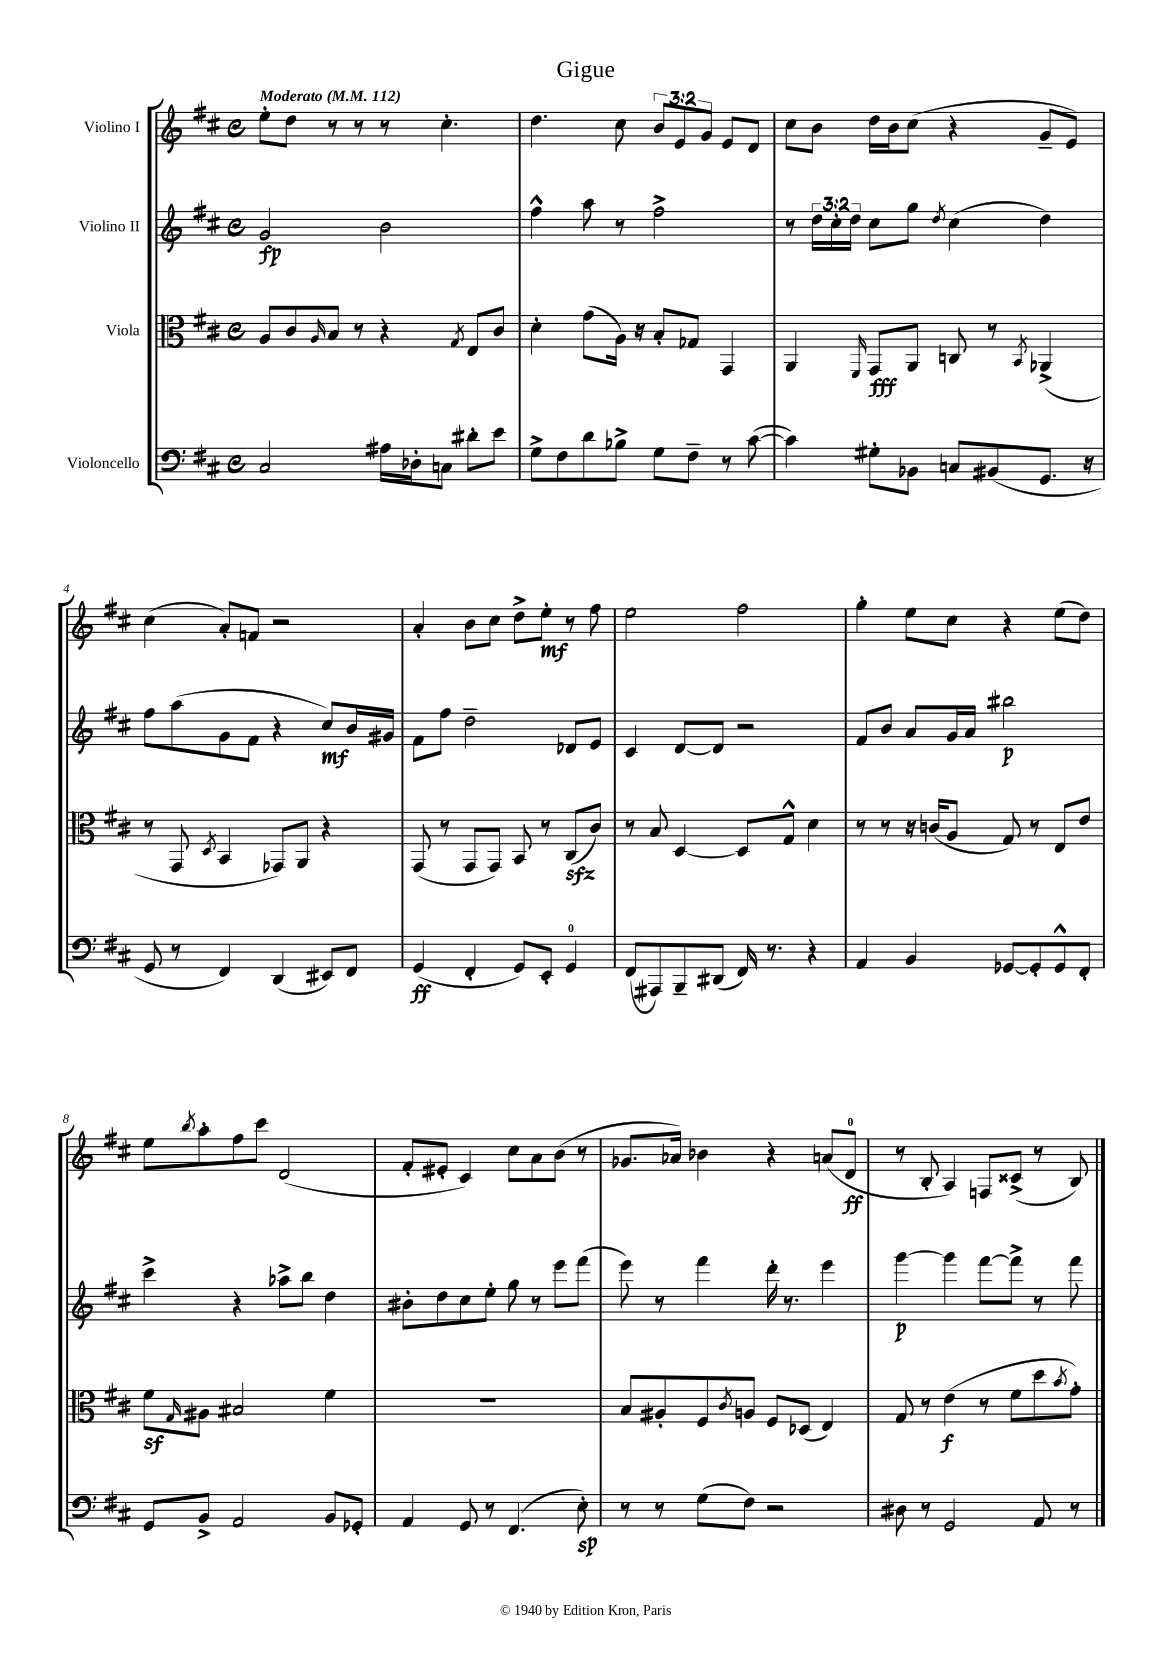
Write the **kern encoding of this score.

**kern	**dynam	**kern	**dynam	**kern	**dynam	**kern	**dynam
*part4	*part4	*part3	*part3	*part2	*part2	*part1	*part1
*staff4	*staff4	*staff3	*staff3	*staff2	*staff2	*staff1	*staff1
*I"Violoncello	*	*I"Viola	*	*I"Violino II	*	*I"Violino I	*
*clefF4	*	*clefC3	*	*clefG2	*	*clefG2	*
*k[f#c#]	*	*k[f#c#]	*	*k[f#c#]	*	*k[f#c#]	*
*M4/4	*	*M4/4	*	*M4/4	*	*M4/4	*
*met(c)	*	*met(c)	*	*met(c)	*	*met(c)	*
*MM112	*	*MM112	*	*MM112	*	*MM112	*
=1	=1	=1	=1	=1	=1	=1	=1
!	!	!	!	!	!	!LO:TX:a:B:t=Moderato	!
2C#/	.	8A/L	.	2g/	fp	8ee'\L	.
.	.	8c#/	.	.	.	8dd\J	.
.	.	16qqA/	.	.	.	.	.
.	.	8B/J	.	.	.	8r	.
.	.	8r	.	.	.	8r	.
16A#X\LL	.	4r	.	2b\	.	8r	.
16D-X'\J	.	.	.	.	.	.	.
8Cn\J	.	.	.	.	.	4.cc#'\	.
.	.	8qG/	.	.	.	.	.
8d#X'\L	.	8E/L	.	.	.	.	.
8e\J	.	8c#/J	.	.	.	.	.
=2	=2	=2	=2	=2	=2	=2	=2
8G^\L	.	4d'\	.	4ff#^^\	.	4.dd\	.
8F#\	.	.	.	.	.	.	.
8d\	.	(8g\L	.	8aa\	.	.	.
8B-X^\J	.	16A\Jk)	.	8r	.	8cc#\	.
.	.	16r	.	.	.	.	.
8G\L	.	8B'/L	.	2ff#^\	.	12b/L	.
.	.	.	.	.	.	12e/	.
8F#~\J	.	8G-X/J	.	.	.	.	.
.	.	.	.	.	.	12g/J	.
8r	.	4GG/	.	.	.	8e/L	.
([8c#\	.	.	.	.	.	8d/J	.
=3	=3	=3	=3	=3	=3	=3	=3
4c#\])	.	4AA/	.	8r	.	8cc#\L	.
.	.	.	.	24dd\LL	.	8b\J	.
.	.	.	.	24cc#'\	.	.	.
.	.	.	.	24dd\JJ	.	.	.
.	.	16qqFF#/	.	.	.	.	.
8G#X'\L	.	8GG/L	fff	8cc#\L	.	16dd\LL	.
.	.	.	.	.	.	16b\J	.
8BB-X\J	.	8AA/J	.	8gg\J	.	(8cc#\J	.
.	.	.	.	8qdd/	.	.	.
8Cn/L	.	8Cn/	.	(4cc#\	.	4r	.
(8BB#X/	.	8r	.	.	.	.	.
.	.	8qBB/	.	.	.	.	.
8.GG/J	.	(4AA-X^/	.	4dd\)	.	8g~/L	.
.	.	.	.	.	.	8e/J)	.
16r	.	.	.	.	.	.	.
!!LO:LB:g=z
=4	=4	=4	=4	=4	=4	=4	=4
8GG/	.	8r	.	8ff#\L	.	(4cc#\	.
8r	.	8GG/	.	(8aa\	.	.	.
.	.	8qD/	.	.	.	.	.
4FF#/)	.	4BB/	.	8g\	.	8a'/L)	.
.	.	.	.	8f#\J	.	8fn/J	.
(4DD/	.	8GG-X/L)	.	4r	.	2r	.
.	.	8AA/J	.	.	.	.	.
8EE#X/L)	.	4r	.	8cc#/L)	mf	.	.
8FF#/J	.	.	.	16b/L	.	.	.
.	.	.	.	16g#X/JJ	.	.	.
=5	=5	=5	=5	=5	=5	=5	=5
(4GG/	ff	(8GG/	.	8f#\L	.	4a'/	.
.	.	8r	.	8ff#\J	.	.	.
4FF#'/	.	8GG/L	.	2dd~\	.	8b\L	.
.	.	8GG/J)	.	.	.	8cc#\J	.
8GG/L)	.	8BB/	.	.	.	8dd^\L	.
8EE'/J	.	8r	.	.	.	8ee'\J	mf
4GG/	.	(8C#zz/L	.	8d-X/L	.	8r	.
.	.	8c#/J)	.	8e/J	.	8ff#\	.
=6	=6	=6	=6	=6	=6	=6	=6
(8FF#/L	.	8r	.	4c#/	.	2ee\	.
8AAA#X/)	.	8B/	.	.	.	.	.
8BBB~/	.	[4D/	.	[8d/L	.	.	.
(8DD#X/J	.	.	.	8d/J]	.	.	.
16FF#/)	.	8D/L]	.	2r	.	2ff#\	.
8.r	.	.	.	.	.	.	.
.	.	8G^^/J	.	.	.	.	.
4r	.	4d\	.	.	.	.	.
=7	=7	=7	=7	=7	=7	=7	=7
4AA/	.	8r	.	8f#/L	.	4gg'\	.
.	.	8r	.	8b/J	.	.	.
4BB/	.	16r	.	8a/L	.	8ee\L	.
.	.	(16cn/KL	.	.	.	.	.
.	.	8A/J	.	16g/L	.	8cc#\J	.
.	.	.	.	16a/JJ	.	.	.
[8GG-X/L	.	8G/)	.	2bb#X\	p	4r	.
8GG-'/]	.	8r	.	.	.	.	.
8GG-^^/	.	8E/L	.	.	.	(8ee\L	.
8FF#'/J	.	8e/J	.	.	.	8dd\J)	.
!!LO:LB:g=z
=8	=8	=8	=8	=8	=8	=8	=8
8GG/L	.	8f#z\L	.	4ccc#^\	.	8ee\L	.
.	.	16qqG/	.	.	.	8qbb/	.
8BB^/J	.	8A#X\J	.	.	.	8aa'\	.
2AA/	.	2B#X/	.	4r	.	8ff#\	.
.	.	.	.	.	.	8ccc#\J	.
.	.	.	.	8aa-X^\L	.	(2d/	.
.	.	.	.	8bb\J	.	.	.
8BB/L	.	4f#\	.	4dd\	.	.	.
8GG-X'/J	.	.	.	.	.	.	.
=9	=9	=9	=9	=9	=9	=9	=9
4AA/	.	1r	.	8b#X'\L	.	8f#'/L	.
.	.	.	.	8dd\	.	8e#X'/J	.
8GG/	.	.	.	8cc#\	.	4c#/)	.
8r	.	.	.	8ee'\J	.	.	.
(4.FF#/	.	.	.	8gg\	.	8cc#\L	.
.	.	.	.	8r	.	8a\	.
.	.	.	.	8eee\L	.	(8b\J	.
8E'\)	sp	.	.	(8fff#\J	.	8r	.
=10	=10	=10	=10	=10	=10	=10	=10
8r	.	8B/L	.	8eee\)	.	8.g-X/L	.
8r	.	8A#X'/	.	8r	.	.	.
.	.	.	.	.	.	16a-X/Jk)	.
(8G\L	.	8F#/	.	4fff#\	.	4b-X\	.
.	.	8qc#/	.	.	.	.	.
8F#\J)	.	8An/J	.	.	.	.	.
2r	.	8F#/L	.	16ddd'\	.	4r	.
.	.	.	.	8.r	.	.	.
.	.	(8D-X/J	.	.	.	.	.
.	.	4E/)	.	4eee\	.	(8an/L	.
.	.	.	.	.	.	8d/J	ff
=11	=11	=11	=11	=11	=11	=11	=11
8D#X\	.	8G/	.	[4ggg\	p	8r	.
8r	.	8r	.	.	.	8B'/	.
2GG/	.	(4e\	f	4ggg\]	.	4A/)	.
.	.	8r	.	[8fff#\L	.	8Fn/L	.
.	.	8f#\L	.	8fff#^\J]	.	(8c##X^/J	.
8AA/	.	8dd\	.	8r	.	8r	.
.	.	8qb/	.	.	.	.	.
8r	.	8g'\J)	.	8fff#\	.	8B/)	.
==	==	==	==	==	==	==	==
*-	*-	*-	*-	*-	*-	*-	*-
